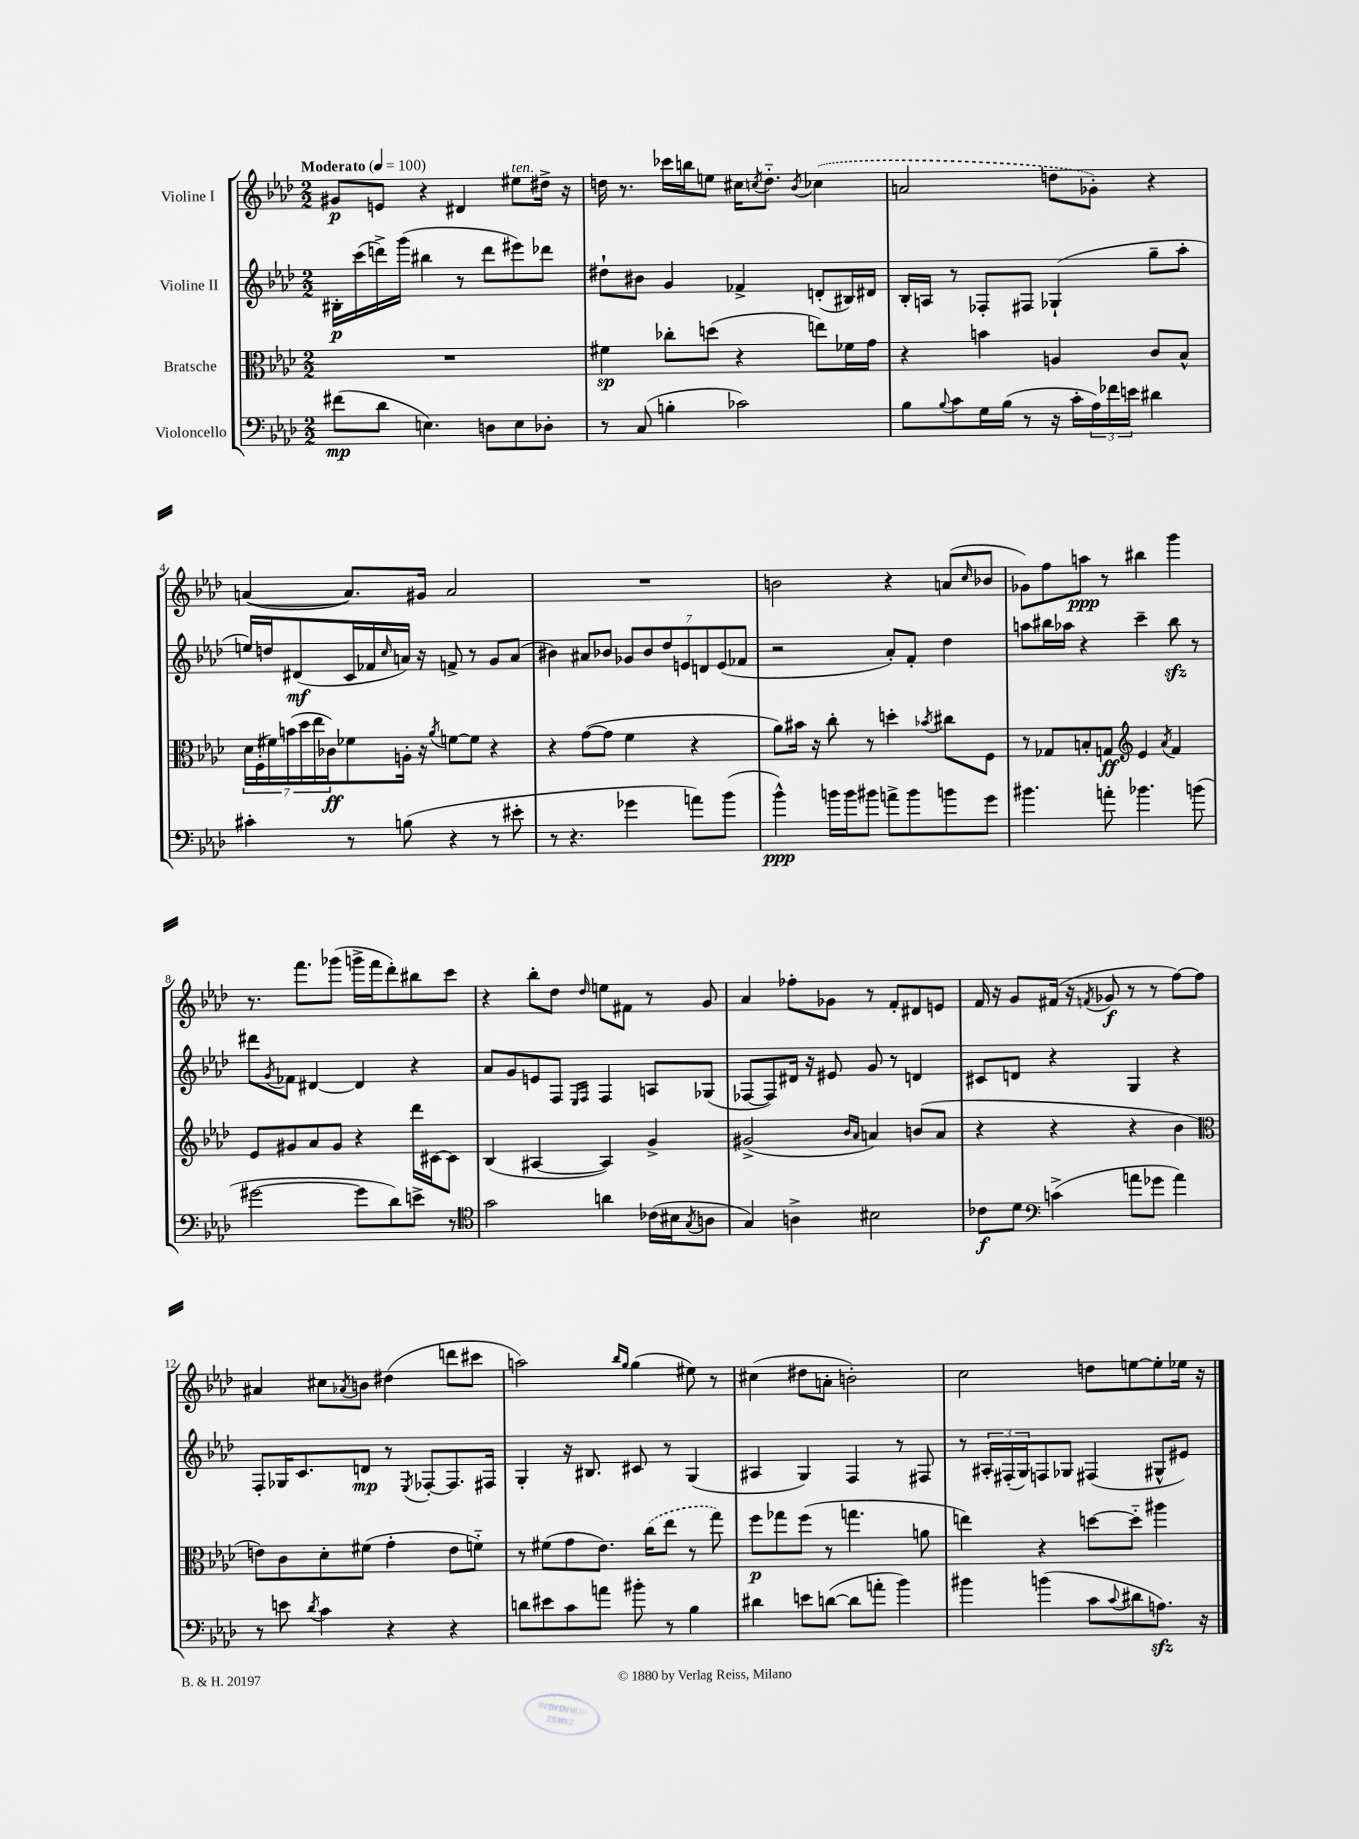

**kern	**kern	**kern	**kern
*staff4	*staff3	*staff2	*staff1
*clefF4	*clefC3	*clefG2	*clefG2
*k[b-e-a-d-]	*k[b-e-a-d-]	*k[b-e-a-d-]	*k[b-e-a-d-]
*M2/2	*M2/2	*M2/2	*M2/2
*MM100	*MM100	*MM100	*MM100
(8f#	1r	16B#'	8g#
.	.	(16ccc	.
8d-	.	16ddd^)	8e
.	.	(16ggg	.
4.E)	.	4bb#	4r
.	.	8r	4d#
8D	.	8ddd	.
8E	.	8eee#)	8ee#
8D-'	.	8ddd-	16dd#^
.	.	.	16r
=	=	=	=
8r	4f#	8dd#`	16dd
.	.	.	8.r
(8C	.	8b#	.
4B'	8cc-'	4g	16ccc-
.	.	.	16bb
.	(8dd	.	8ee
2c-)	4r	4f-^	16cc#
.	.	.	8qcc
.	.	.	8.dd'~
.	.	.	8qb-
.	8ee)	(8d'	(4cc-
.	16f-	16B#)	.
.	16g	16d#	.
=	=	=	=
8B-	4r	16B-'	2a
.	.	16A	.
8qqB-	.	.	.
8c	.	8r	.
16G	4b	8F-'	.
(16B-	.	.	.
8r	.	8F#	.
16r	4A	(4G-`	8dd
16c'	.	.	.
24A-)	.	.	8g-')
24f-	.	.	.
24e	.	.	.
4d#	8c	8gg~	4r
.	8B-^^	8aa-'	.
=	=	=	=
4c#'	28d-	16ee)	([4a
.	(28F'	.	.
.	.	16dd	.
.	28f#)	.	.
.	(28b	.	.
.	.	(8d#	.
.	28dd-	.	.
.	28ee-	.	.
.	28c-)	.	.
8r	8f-	16c	8.a])
.	.	16f-	.
.	.	16qqcc	.
(8B	16A'	16a)	.
.	16r	16r	16g#
.	8qa-	.	.
4r	[8f	8f^	2a
.	8f]	8r	.
8r	4r	8g	.
8e#'	.	(8a	.
=	=	=	=
8r	4r	4b#)	1r
4.r	.	.	.
.	([8g	8a#	.
.	8g]	8b-	.
4g-	4f	14g-	.
.	.	14b-	.
.	.	14dd-	.
.	.	14e	.
8a)	4r	.	.
.	.	14d	.
.	.	(14e	.
(8b-	.	.	.
.	.	14f-	.
=	=	=	=
4b-^^)	8a-)	2r	2b
.	16b#	.	.
.	16r	.	.
16b	8cc'	.	.
16b	.	.	.
8b#	8r	.	.
8a^	4dd'	8a-')	4r
8b#	.	8f'	.
.	8qb-	.	.
8b	8cc#	4dd-	(8a
.	.	.	16qqcc
8g	8F	.	8b-
=	=	=	=
4.b#	8r	8aa	8g-)
.	8G-	16bb#	8ff
.	.	16aa-	.
.	8B'	4r	8aa
8a'	8G	.	8r
*	*clefG2	*	*
4.b-	4e-	4ccc~	4bb#
.	8qa-	.	.
.	4f	8bb#	4ggg
(8b	.	8r	.
=	=	=	=
[2g#	8e-	8ddd#	8.r
.	.	8qg	.
.	8g#	8f-	.
.	.	.	8.fff
.	8a-	[4d#	.
.	8g#	.	(8ggg-
8g#]	4r	4d#]	16ggg^
.	.	.	16fff
8d-)	.	.	8ddd-')
8e^	16ddd-	4r	8bb#
.	[16c#	.	.
8r	8c#]	.	8ccc
=	=	=	=
*clefC4	*	*	*
2g	(4B-	8a-	4r
.	.	8g	.
.	[4A#	8e	8bb-'
.	.	8F	8dd-
.	.	16qqE-	.
.	.	16qqF	16qqdd-
4a	4A#])	4F	8ee
.	.	.	8f#
(16c-	4g^	8A	8r
16B#	.	.	.
8qG	.	.	.
8A	.	(8G-	8g
=	=	=	=
4G)	(2g#^	[8F-	4a-
.	.	8F-])	.
4A^	.	16d#	8ff-'
.	.	16r	.
.	.	8e#	8g-
.	16qqb-	.	.
.	16qqa-	.	.
2B#	4a)	8g	8r
.	.	8r	8f'
.	(8b	4d	8d#
.	8a	.	8e
=	=	=	=
8c-	4r	8c#	16f
.	.	.	16r
8d-	.	8d	8g
*clefF4	*	*	*
(4c^	4r	4r	(16f#
.	.	.	16r
.	.	.	8qf
.	.	.	8g-
8a	4r	4G	8r
8g-	.	.	8r
4a)	4b-	4r	[8ff)
.	.	.	8ff]
=	=	=	=
*	*clefC3	*	*
8r	8e)	8F'	4a#
8e	8c	16G-	.
.	.	8.c	.
8qd-	.	.	.
4c	8d-'	.	8cc#
.	.	.	8qa-
.	(8f#	8d	8b
4r	4g'	8r	(4dd#
.	.	8qE-	.
.	.	[8F-'	.
4r	8e	8.F-]	8ddd
.	8f'~)	.	8ccc#
.	.	16F#	.
=	=	=	=
8d	8r	4G'	2aa)
8e#	(8f#	.	.
8c	8g	16r	.
.	.	8.B#	.
8a	8.e-)	.	.
.	.	.	16qqbb-
.	.	.	16qqgg
8b#'	.	8c#	(4gg
.	(16cc	.	.
8r	8ee-	8r	.
4B-	8r	(4G	8ee#)
.	8gg)	.	8r
=	=	=	=
4d#	8ff	4A#	(4cc#
.	8gg-	.	.
8e	(8ff	4G)	8dd#
([8d	8r	.	8a'
8d]	4.gg	4F	2b')
8a'	.	.	.
4b-)	.	8r	.
.	8a	8F#	.
=	=	=	=
4b#	4ee)	8r	2cc
.	.	24A#'	.
.	.	(24F#'	.
.	.	24G)	.
(4b	4r	8F	.
.	.	8G-	.
8c	[8dd	(4F#	8dd
8qqc	.	.	.
8d#	8dd'~]	.	[8ee
8.A)	4aa#	8G#^^	8ee']
.	.	8e#)	16ee-
16r	.	.	16r
==	==	==	==
*-	*-	*-	*-
